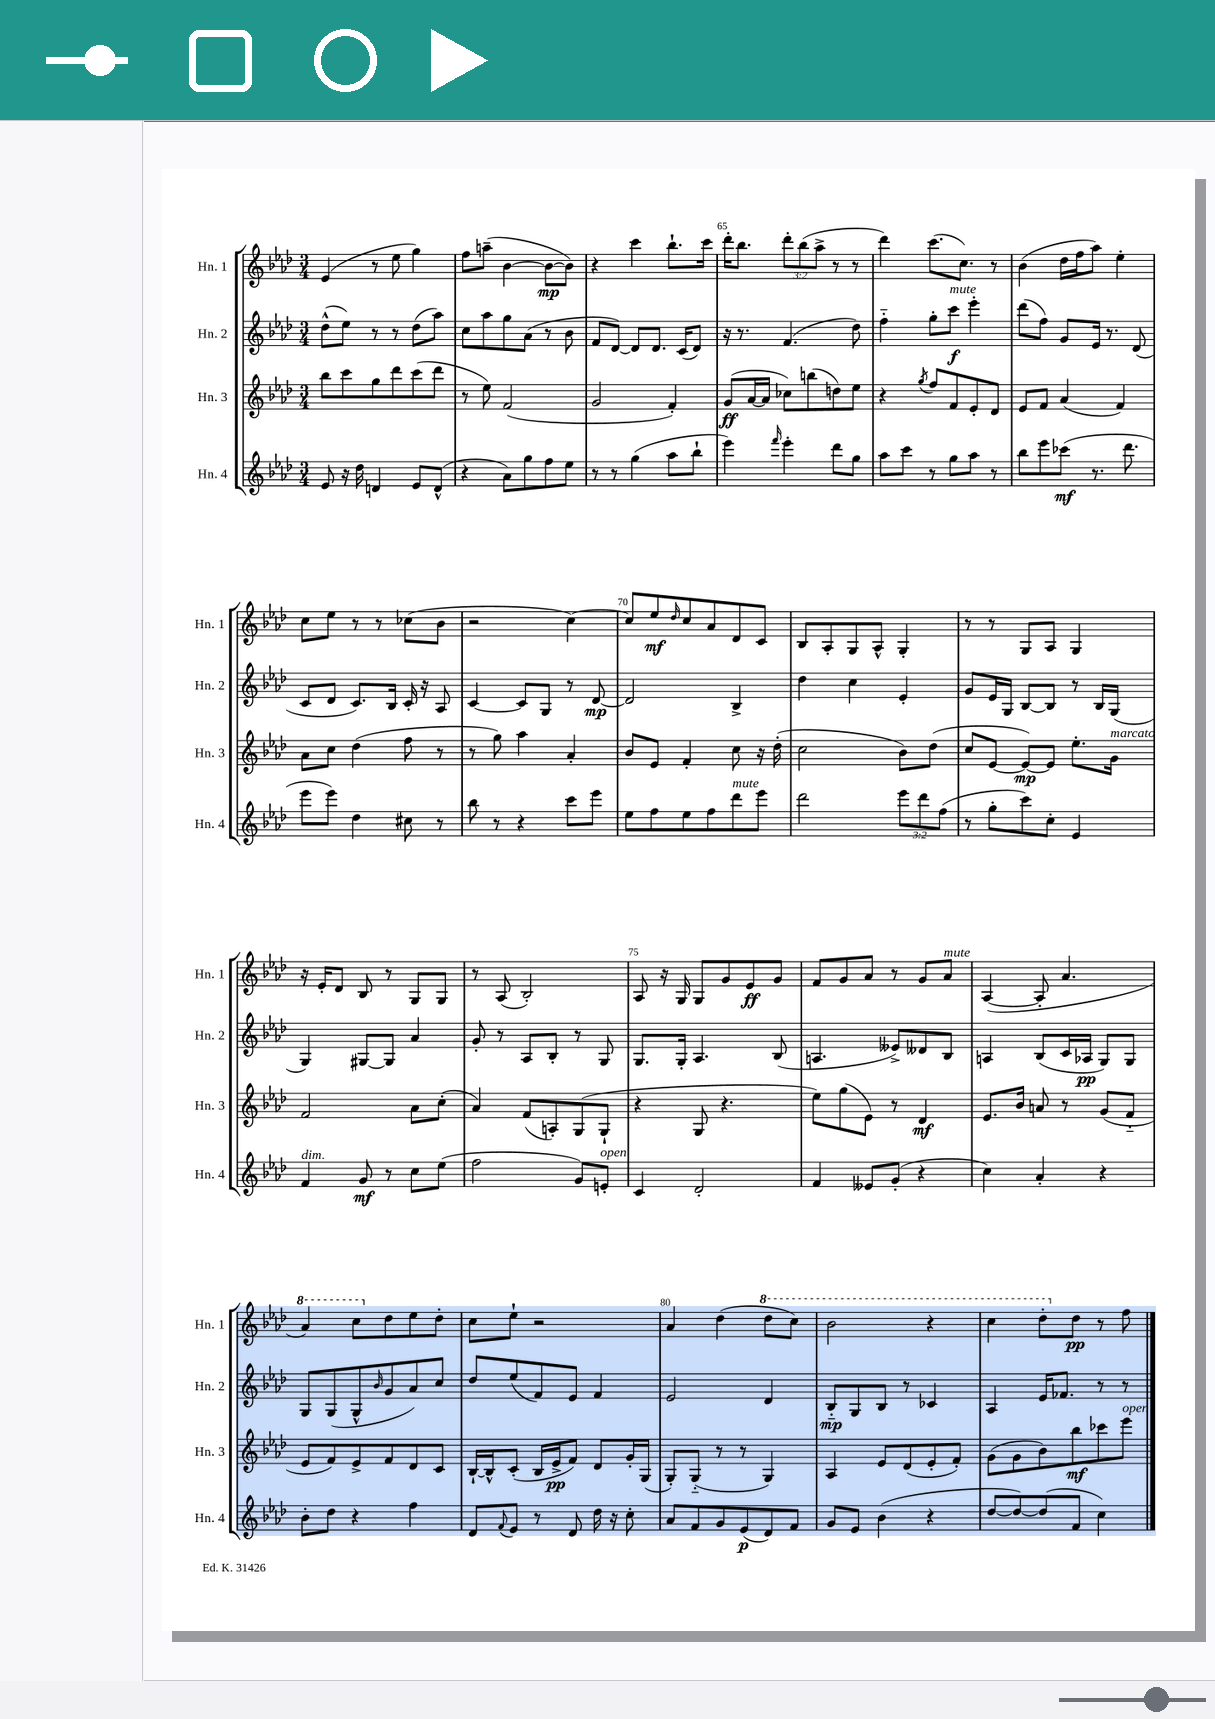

**kern	**kern	**kern	**kern
*staff4	*staff3	*staff2	*staff1
*clefG2	*clefG2	*clefG2	*clefG2
*k[b-e-a-d-]	*k[b-e-a-d-]	*k[b-e-a-d-]	*k[b-e-a-d-]
*M3/4	*M3/4	*M3/4	*M3/4
8e-	8bb-	(8dd-^^	(4e-
16r	8ccc	8ee-)	.
16dd-	.	.	.
4d	8gg	8r	8r
.	8ddd-	8r	8ee-
8e-	(8ccc	(8dd-	4gg)
(8d^^	8ddd-	8aa-)	.
=	=	=	=
4r	8r	8cc	8ff
.	8ee-)	8aa-	(8aa~
8a-)	(2f	8gg	[4b-
8gg	.	(8a-	.
8ff	.	8r	8b-_
8ee-	.	8b-	8b-])
=	=	=	=
8r	2g	8f	4r
8r	.	[8d-)	.
(4gg	.	8d-]	4ccc
.	.	8.d-	.
8aa-	4f')	.	8.bb-`
.	.	(16c	.
8bb-`	.	8d-)	.
.	.	.	16ccc
=	=	=	=
4eee-)	(8g	16r	16ddd-'
.	.	8.r	8.bb-
.	[16a-	.	.
.	16a-]	.	.
16qqfff	.	.	.
4eee-'	8cc-)	(4.f	12ddd-'
.	.	.	(12bb-
.	(8bb	.	.
.	.	.	12aa-^
8ddd-	8dd)	.	8r
8gg	8ee-	8dd-)	8r
=	=	=	=
8aa-	4r	4ff'~	4ddd-)
8ccc	.	.	.
.	8qgg	.	.
8r	8ff	8gg'	(8.ccc
8gg	8f	8ccc	.
.	.	.	8.cc)
8aa-	8e-'	4eee-'	.
8r	8d-	.	8r
=	=	=	=
8bb-	8e-	(8ddd-	(4b-
8eee-	8f	8ff)	.
(8ccc-	(4a-	8g	16dd-
.	.	.	16ff
8.r	.	16e-	8aa-)
.	.	8.r	.
.	4f)	.	4ee-'
8.ddd-	.	.	.
.	.	(8d-	.
=	=	=	=
8eee-	8a-	8c	8cc
8eee-)	8cc	8d-	8ee-
4dd-	(4dd-	8.c)	8r
.	.	.	8r
.	.	16B-	.
8cc#	8ff	16c'	(8cc-
.	.	16r	.
8r	8r	8A-	8b-
=	=	=	=
8bb-	8r	[4c	2r
8r	8gg)	.	.
4r	4aa-	8c]	.
.	.	8G	.
8ccc	4a-'	8r	[4cc)
8eee-	.	[8d-	.
=	=	=	=
8ee-	8b-	2d-]	8cc]
8ff	8e-	.	8ee-
.	.	.	16qqdd-
8ee-	4f'	.	8cc
8ff	.	.	8a-
8ddd-	8cc	4B-^	8d-
8eee-	16r	.	8c
.	(16dd-'	.	.
=	=	=	=
2ddd-	2cc	4dd-	8B-
.	.	.	8A-'
.	.	4cc	8G
.	.	.	8A-^^
12eee-	8b-)	4e-'	4G'
12ddd-	.	.	.
.	(8dd-	.	.
(12ff	.	.	.
=	=	=	=
8r	8cc	8g	8r
8gg'	[8e-	16e-	8r
.	.	16G	.
8ccc)	8e-_)	[8B-	8G
8cc'	8e-]	8B-]	8A-
4e-	8.ee-'	8r	4G
.	.	16B-	.
.	16g	(16G	.
=	=	=	=
4f	2f	4G)	16r
.	.	.	16e-'
.	.	.	8d-
8g	.	[8G#	8B-
8r	.	8G#]	8r
8cc	8a-	4a-	8G
(8ee-	(8cc'	.	8G
=	=	=	=
2ff	4a-)	8g'	8r
.	.	8r	(8A-
.	(8f	8A-	2B-')
.	8A')	8B-'	.
8g)	(8G	8r	.
8e'	8G`	8G	.
=	=	=	=
4c	4r	8.G	8A-
.	.	.	16r
.	.	16G'	16G
2d-'	8G	4.A-	8G
.	4.r	.	8g
.	.	.	8e-
.	.	(8B-	8g
=	=	=	=
4f	8ee-)	4.A	8f
.	(8gg	.	8g
8e--	8e-)	.	8a-
(8g'	8r	8e--^)	8r
4r	4d-	8d--	8g
.	.	8B-	8a-
=	=	=	=
4cc)	8.e-	4A	([4A-
.	16b-	.	.
4a-'	8a	(8B-	8A-']
.	8r	16c	4.a-
.	.	16A-	.
4r	(8g	8G)	.
.	8f'~	8G	.
=	=	=	=
8b-'	8e-	8G	4aa-)
8dd-	8f)	(8G	.
4r	8e-^	8G^^	8ccc
.	.	16qqb-	.
.	8f	8g	8dd-
4ff	8d-	8a-)	8ee-
.	8c	8cc	8dd-'
=	=	=	=
8d-	[16B-`	8dd-	8cc
.	16B-^^]	.	.
8qqf	.	.	.
8e-	(8c'	(8ee-	8ee-`
8r	16B-	8f)	2r
.	16e-^	.	.
8d-	8f)	8e-	.
16dd-	8d-	4f	.
16r	.	.	.
8cc'	16g'	.	.
.	(16G	.	.
=	=	=	=
8a-	8G')	2e-	4a-
8f	(8G'~	.	.
8g	8r	.	(4dd-
(8e-	8r	.	.
8d-)	4G)	4d-	8ddd-
8f	.	.	8ccc)
=	=	=	=
8g	4A-	8B-'~	2bb-
8e-	.	8G	.
(4b-	8e-	8B-	.
.	(8d-	8r	.
4r	8e-'	4c-	4r
.	8f')	.	.
=	=	=	=
[8dd-	(8g	4A-	4ccc
8dd-_)	8g	.	.
(8dd-]	8b-)	16e-	8ddd-'
.	.	8.f-	.
8f	8bb-	.	8dd-
4cc)	8ccc-	8r	8r
.	8eee-	8r	8ff
==	==	==	==
*-	*-	*-	*-
